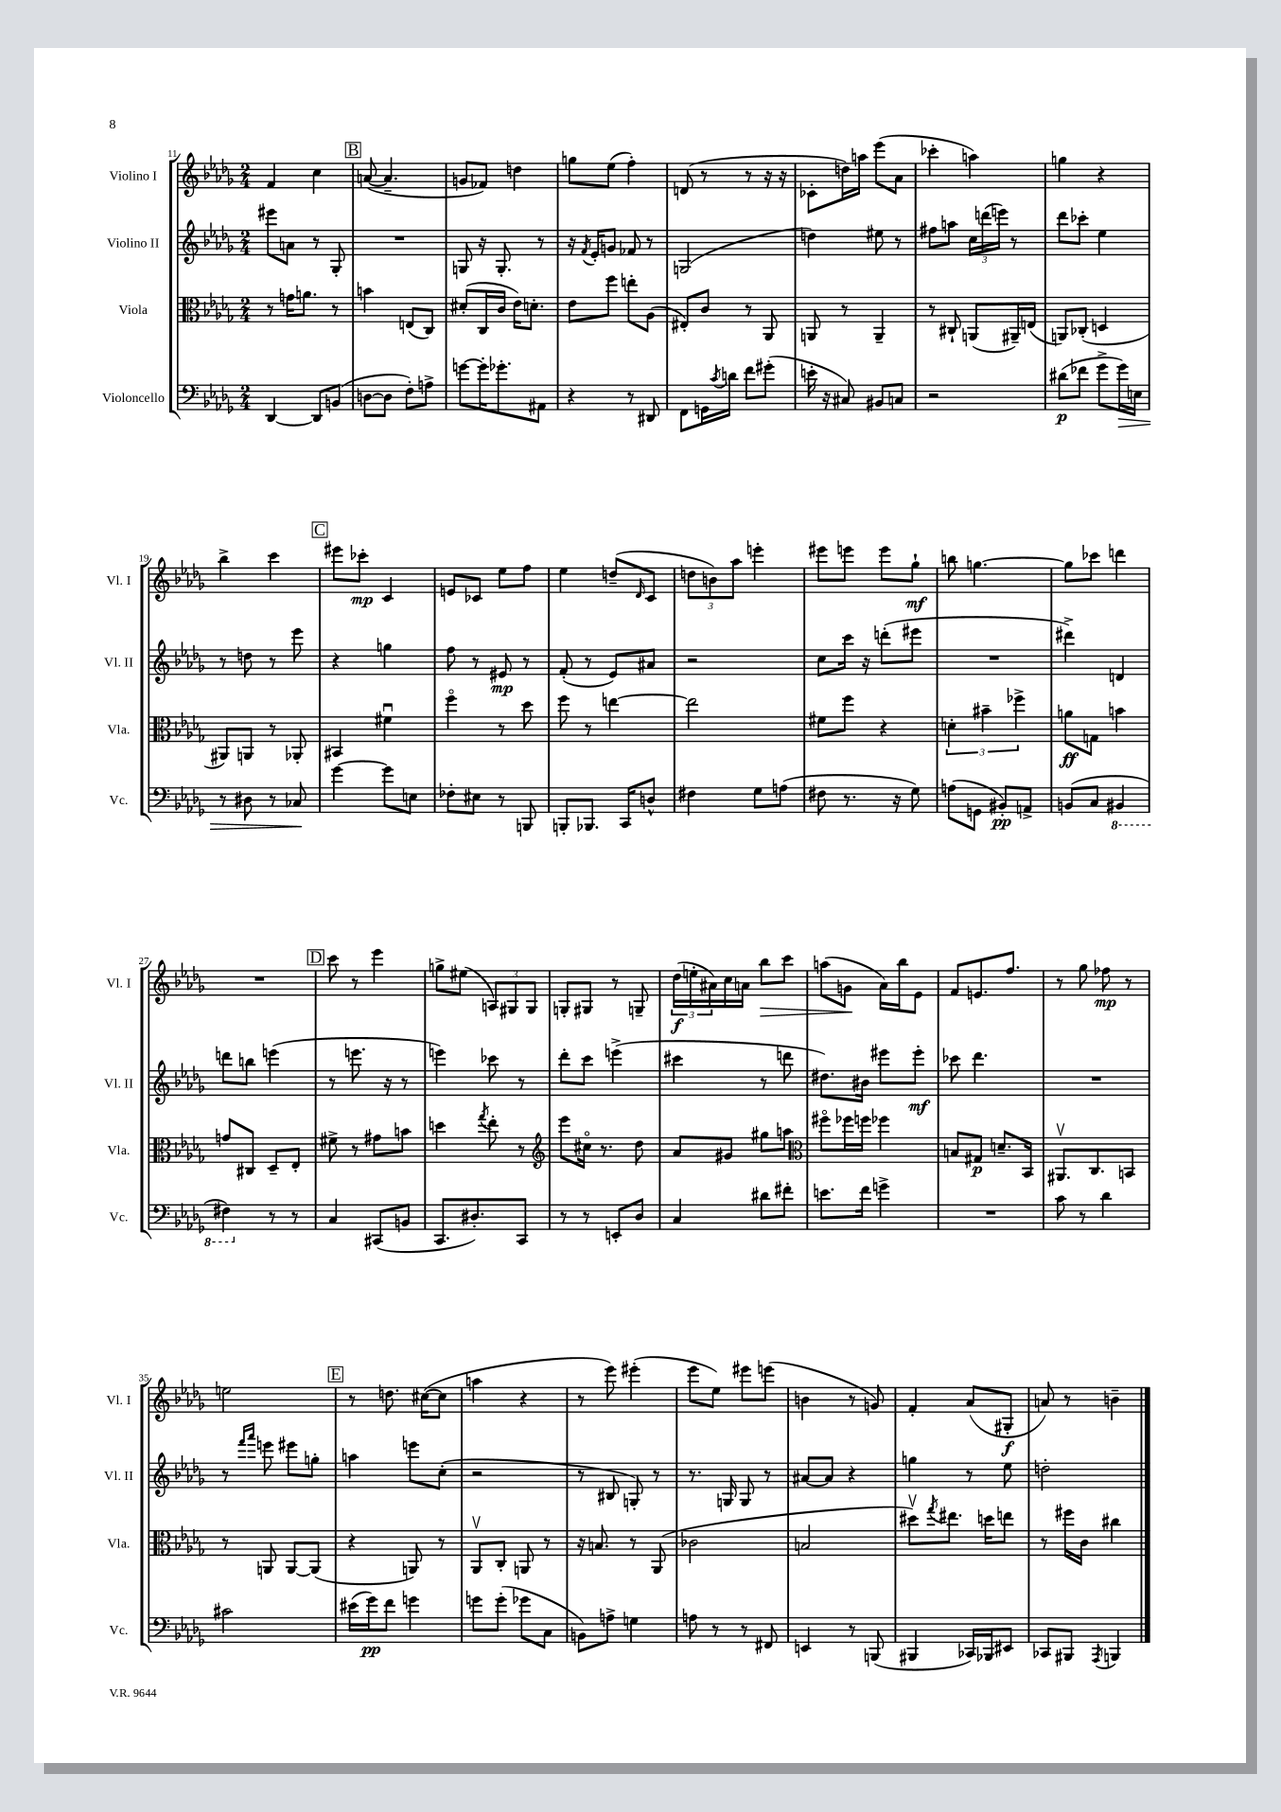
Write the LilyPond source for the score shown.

<<
\new StaffGroup <<
\new Staff = "s0" \with { instrumentName = "Violino I" shortInstrumentName = "Vl. I" } {
    \clef treble \key des \major \numericTimeSignature \time 2/4
    f'4 c''4 |
    \mark \markup { \box "B" } a'8~( a'4.-- |
    g'8 fes'8) d''4 |
    g''8 ees''8( f''4-.) |
    d'8( r8 r8 r16 r16 |
    ces'8-. d''16) a''16 ees'''8( aes'8 |
    ces'''4-. a''4) |
    g''4 r4 |
    bes''4-> c'''4 |
    \mark \markup { \box "C" } eis'''8 ces'''8-.\mp c'4 |
    e'8 ces'8 ees''8 f''8 |
    ees''4 d''8--( \grace { des'16 } c'8 |
    \tuplet 3/2 { d''8 b'8) aes''8 } e'''4-. |
    eis'''8 e'''8 e'''8 ges''8-!\mf |
    b''8 g''4.~ |
    g''8 ces'''8 d'''4 |
    R2 |
    \mark \markup { \box "D" } c'''8 r8 ees'''4 |
    g''8-> eis''8( \tuplet 3/2 { a8) gis8 gis8 } |
    g8-. gis8 r8 g8-- |
    \tuplet 3/2 { des''16\f( e''16-. ais'16) } c''16 a'16 bes''8\> c'''8 |
    a''8( g'8\! aes'16) bes''16 ees'8 |
    f'8 e'8. f''8. |
    r8 ges''8 fes''8\mp r8 |
    e''2 |
    \mark \markup { \box "E" } r8 d''8. cis''16~( cis''8 |
    a''4 r4 |
    r8 ees'''8) eis'''4-.( |
    ees'''8 ees''8) eis'''8 e'''8( |
    b'4 r8 g'8) |
    f'4-. aes'8( gis8-.\f |
    a'8) r8 b'4-- \bar "|." |
}
\new Staff = "s1" \with { instrumentName = "Violino II" shortInstrumentName = "Vl. II" } {
    \clef treble \key des \major \numericTimeSignature \time 2/4
    eis'''8 a'8 r8 ges8-. |
    \mark \markup { \box "B" } R2 |
    g8 r16 g8.-. r8 |
    r16 \acciaccatura { f'8 } ees'16-. g'8 fes'8 r8 |
    g2( |
    d''4) eis''8 r8 |
    fis''8 a''8 \tuplet 3/2 { c''16 d'''16( e'''16) } r8 |
    des'''8 ces'''8-. ees''4 |
    r8 d''8 r8 ees'''8 |
    \mark \markup { \box "C" } r4 g''4 |
    f''8 r8 eis'8\mp r8 |
    f'8-.( r8 ees'8) ais'8 |
    r2 |
    c''8 c'''16 r16 d'''8-.( eis'''8 |
    R2 |
    dis'''4->) d'4 |
    d'''8 b''8 e'''4( |
    \mark \markup { \box "D" } r8 e'''8. r16 r8 |
    e'''4) ces'''8 r8 |
    des'''8-. c'''8 e'''4->( |
    cis'''4 r8 d'''8 |
    dis''8.) bis'16 eis'''8 eis'''8-.\mf |
    ces'''8 des'''4. |
    R2 |
    r8 \grace { f'''16 aes'''16 } e'''8 eis'''8 g''8-. |
    \mark \markup { \box "E" } a''4 e'''8 c''8-.( |
    r2 |
    r8 bis8 g8-.) r8 |
    r8. g16 g8 r8 |
    ais'8~ ais'8 r4 |
    g''4 r8 ees''8 |
    d''2-. \bar "|." |
}
\new Staff = "s2" \with { instrumentName = "Viola" shortInstrumentName = "Vla." } {
    \clef alto \key des \major \numericTimeSignature \time 2/4
    r8 g'16 a'8. r8 |
    \mark \markup { \box "B" } b'4 e8( c8) |
    dis'8-.( c16 c'16 ees'16) d'8.-. |
    ees'8 f''8 e''8-. aes8( |
    eis8-.) c'8 r8 aes,8 |
    a,8 r8 a,4-- |
    r8 cis8-! a,8( ais,16--) e16( |
    a,8) ces8-.( d4 |
    ais,8) a,8 r8 aes,8-. |
    \mark \markup { \box "C" } bis,4 fis'4\downbow |
    f''4\flageolet r8 des''8 |
    f''8 r8 e''4~ |
    e''2 |
    fis'8 f''8 r4 |
    \tuplet 3/2 { d'4-. bis'4-- fes''4-> } |
    a'8\ff g8 b'4 |
    g'8 cis8 des8-- ees8-. |
    \mark \markup { \box "D" } fis'8-> r8 gis'8 b'8 |
    d''4 \acciaccatura { ges''8 } ees''8-. r8 |
    \clef treble ees'''8 cis''16\flageolet r8. des''8 |
    aes'8 gis'8 gis''8 a''8 |
    \clef alto fis''8\flageolet fes''16 f''16 fes''4 |
    b8 gis8\p d'8.-- bes,16 |
    ais,8.\upbow c8. b,8 |
    r8 a,8 a,8~ a,8( |
    \mark \markup { \box "E" } r4 a,8) r8 |
    aes,8\upbow c8-. a,8 r8 |
    r16 b8. r8 aes,8( |
    ces'2 |
    b2 |
    dis''8\upbow) \acciaccatura { ges''8 } eis''8. d''16 e''8 |
    r8 fis''16 c'16 cis''4 \bar "|." |
}
\new Staff = "s3" \with { instrumentName = "Violoncello" shortInstrumentName = "Vc." } {
    \clef bass \key des \major \numericTimeSignature \time 2/4
    des,4~ des,8 b,8( |
    \mark \markup { \box "B" } d8~ d8 f8-.) a8-> |
    g'8~ g'16-. ges'8.-. ais,8 |
    r4 r8 dis,8 |
    f,8 g,16 \acciaccatura { c'8 } d'16 f'8 gis'8-.( |
    e'16-. r16 cis8) bis,8 c8 |
    r2 |
    dis'8\p( fes'8 ges'8-> ges'16\>) e16 |
    r8 dis8 r8 ces8\! |
    \mark \markup { \box "C" } ges'4~ ges'8 e8 |
    fes8-. eis8 r8 b,,8 |
    b,,8-. bes,,8. c,16 d8-^ |
    fis4 ges8 a8( |
    fis8 r8. r16 ges8) |
    a8( g,8 bis,8-.\pp) a,8-> |
    b,8( c8 \ottava #-1 bis,,4 |
    fis,4) \ottava #0 r8 r8 |
    \mark \markup { \box "D" } c4 cis,8( b,8 |
    c,8. dis8.-.) c,8 |
    r8 r8 e,8-. des8 |
    c4 dis'8 fis'8-. |
    e'8. f'16 g'4-> |
    R2 |
    c'8 r8 des'4 |
    cis'2 |
    \mark \markup { \box "E" } eis'16( ges'16\pp) f'8 g'4 |
    g'8 g'8-.( ges'8 c8 |
    b,8) a8-> g4 |
    a8 r8 r8 fis,8 |
    e,4 r8 b,,8( |
    bis,,4 ces,16) bes,,16 eis,8 |
    ces,8 bis,,8 \acciaccatura { aes,,8 } b,,4 \bar "|." |
}
>>
>>
\layout { \context { \Score currentBarNumber = #11 } }
